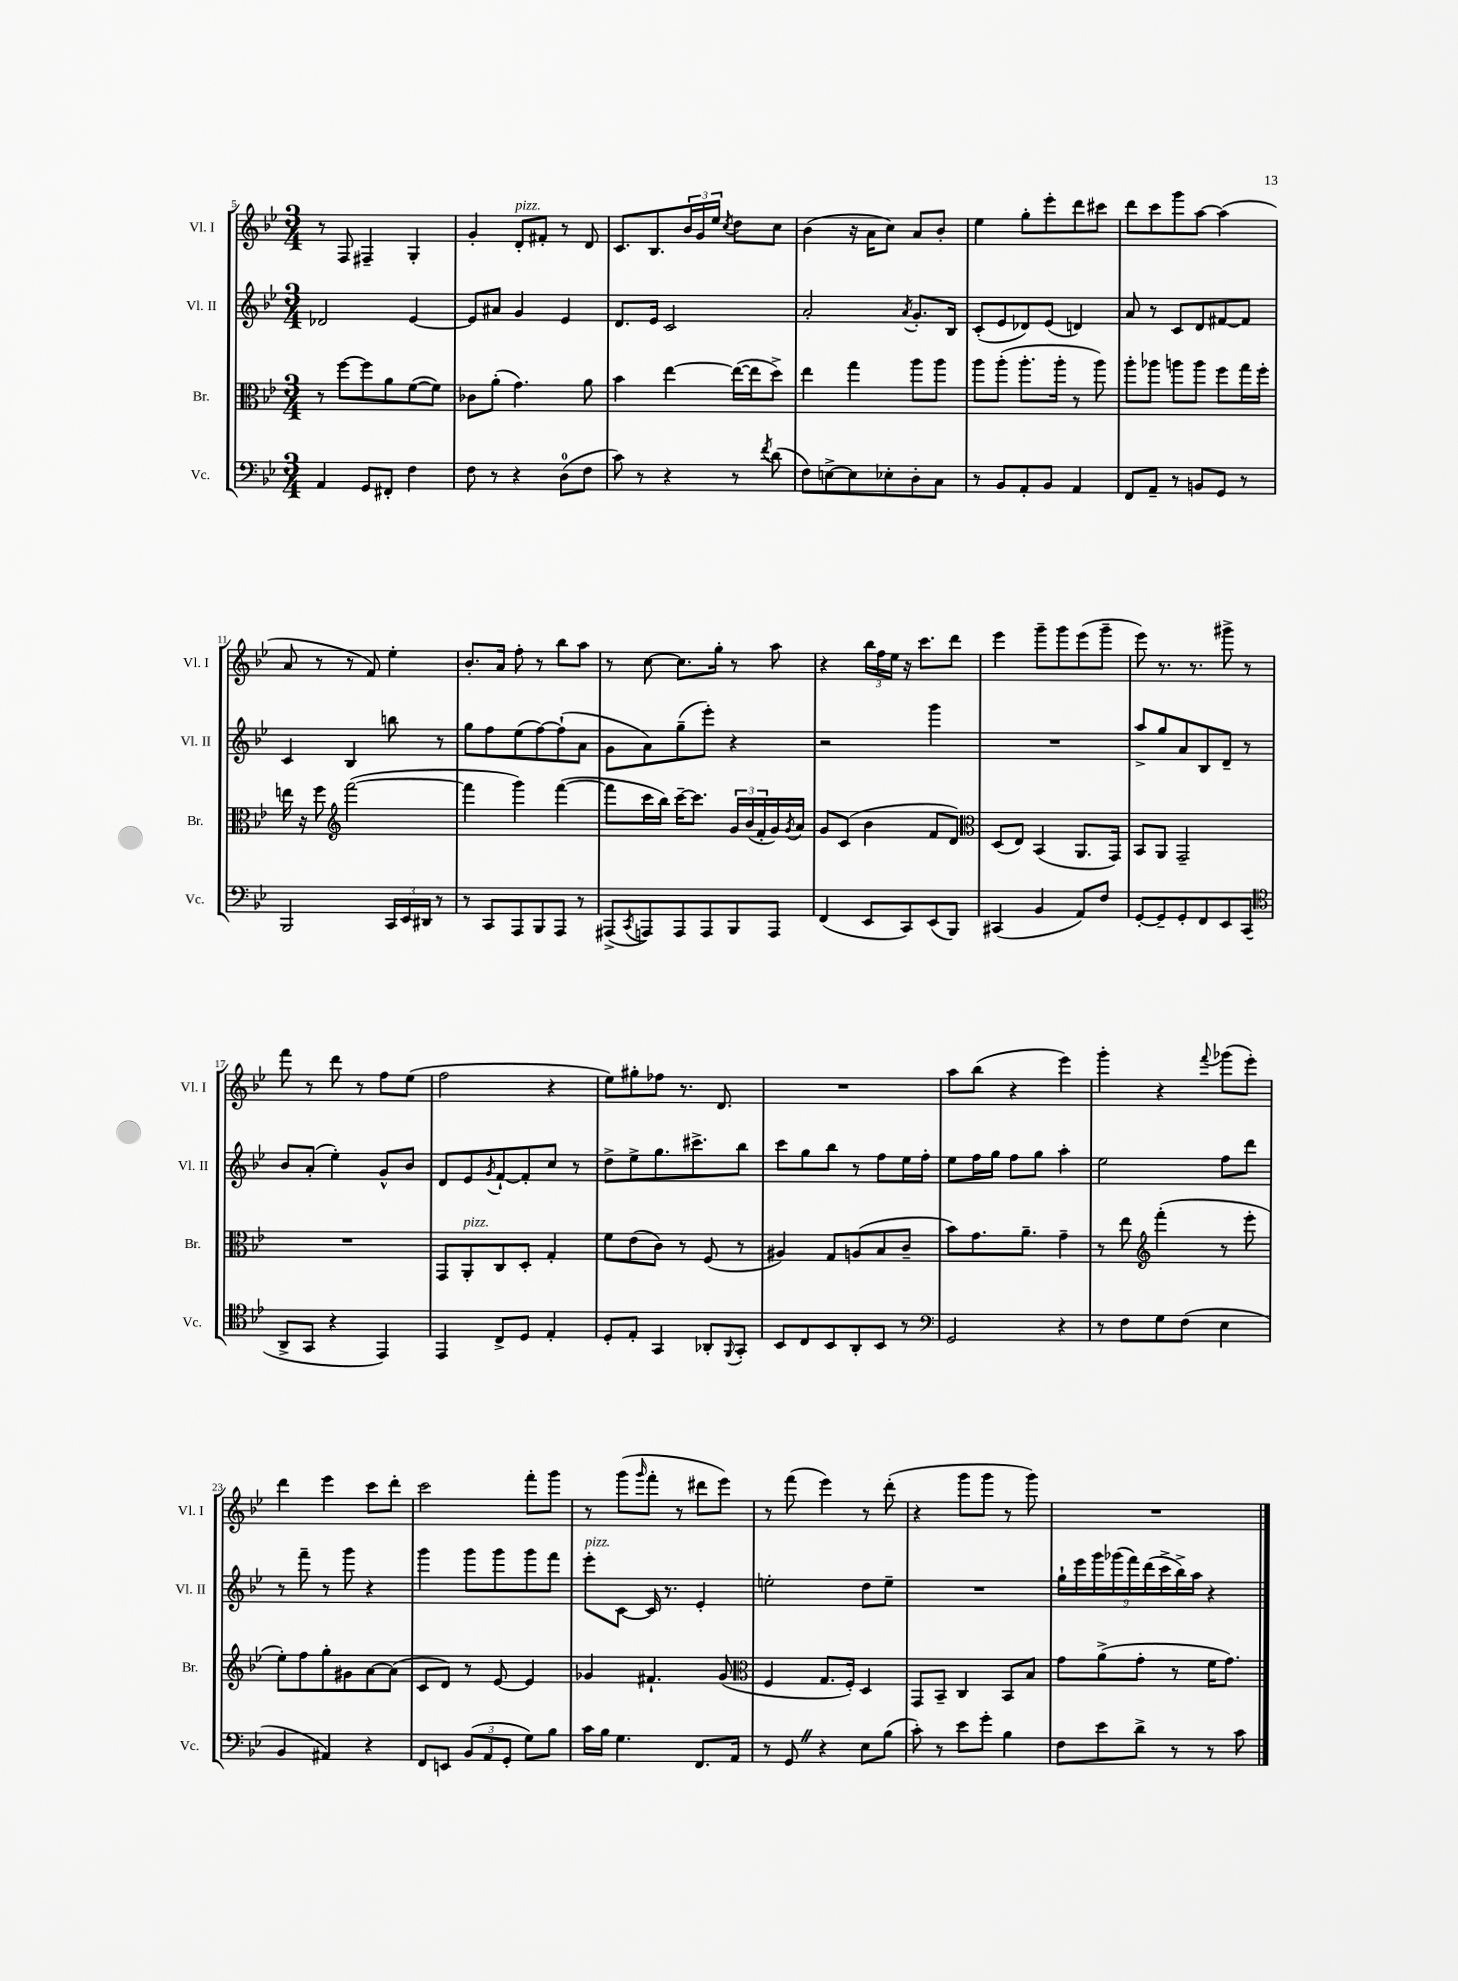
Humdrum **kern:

**kern	**kern	**kern	**kern
*staff4	*staff3	*staff2	*staff1
*clefF4	*clefC3	*clefG2	*clefG2
*k[b-e-]	*k[b-e-]	*k[b-e-]	*k[b-e-]
*M3/4	*M3/4	*M3/4	*M3/4
4AA/	8r	2d-/	8r
.	[8ff\L	.	8F/
8GG/L	8ff\]	.	4F#~/
8FF#'/J	8a\	.	.
4F\	([8f\	[4e-/	4G'/
.	8f\]J)	.	.
=	=	=	=
8F\	8c-\L	8e-/]L	4g'/
8r	(8a'\J	8a#/J	.
4r	4.g\)	4g/	8d'/L
.	.	.	8f#'/J
(8D\L	.	4e-/	8r
8F\J	8a\	.	8d/
=	=	=	=
8c\)	4b-\	8.d/L	8.c/L
8r	.	.	.
.	.	16e-/Jk	8.B-/
4r	[4ee-\	2c/	.
.	.	.	24b-/L
.	.	.	24g/
.	.	.	24ee-/JJ
.	.	.	8qcc/
8r	(16ee-\_LL	.	8dd\L
.	16ee-\]J	.	.
8qf/	.	.	.
(8d\	8dd^\J)	.	8cc\J
=	=	=	=
8F\L)	4ee-\	2a'/	(4b-\
[8E^\	.	.	.
8E\]	4gg\	.	16r
.	.	.	16a\LK
8E-'\	.	.	8cc\J)
.	.	8qa/	.
8D'\	8aa\L	8.g'/L	8a/L
8C\J	8aa\J	.	8b-'/J
.	.	16B-/Jk	.
=	=	=	=
8r	8aa\L	(8c'/L	4ee-\
8BB-/L	(8aa'\J	8e-/	.
8AA'/	8.aa'\L	8d-/)	8gg'\L
8BB-/J	.	(8e-/J	8eee-'\
.	16aa'\Jk	.	.
4AA/	8r	4d/)	8ddd\
.	8aa\)	.	8ccc#\J
=	=	=	=
8FF/L	8aa'\L	8a/	8ddd\L
8AA~/J	8aa-\J	8r	8ccc\
8r	8aa\L	8c/L	8ggg\
8BB/L	8aa\J	8d/	[8aa\J
8GG/J	8ff\L	[8f#/	(4aa\]
8r	16gg\L	8f#/]J	.
.	16ff'\JJ	.	.
=	=	=	=
2BBB-/	16ee\	4c/	8a/
.	16r	.	.
.	8ff\	.	8r
*	*clefG2	*	*
.	([2fff\	4B-/	8r
.	.	.	8f/)
24CC/LL	.	8bb\	4ee-'\
24EE-/	.	.	.
24DD#/JJ	.	.	.
8r	.	8r	.
=	=	=	=
8r	4fff\]	8gg\L	8.b-'/L
8CC/L	.	8ff\	.
.	.	.	16a/Jk
8AAA/	4ggg\)	(8ee-\	8ff'\
8BBB-/	.	[8ff\)	8r
8AAA/J	([4fff\	(8ff`\]	8bb-\L
8r	.	8a\J	8aa\J
=	=	=	=
(8AAA#^/L	8fff\]L	8g\L	8r
8qCC/	.	.	.
8AAA/)	16ccc\L	8a\)	[8cc\
.	16bb-\JJ)	.	.
8AAA/	[16ccc~\LK	(8gg~\	8.cc\]L
.	8.ccc\]J	.	.
8AAA/	.	8eee-'\J)	.
.	.	.	16gg'\Jk
8BBB-/	24g/LL	4r	8r
.	(24b-/	.	.
.	24f'/	.	.
8AAA/J	16g/)	.	8aa\
.	8qg/	.	.
.	16a/JJ	.	.
=	=	=	=
(4FF/	8g/L	2r	4r
.	(8c/J	.	.
8EE-/L	4b-\	.	24bb-\LL
.	.	.	24ff\
.	.	.	24ee-\JJ
8CC/)	.	.	16r
.	.	.	8.ccc\L
(8EE-/	8f/L	4ggg\	.
8BBB-/J)	8d/J)	.	8ddd\J
=	=	=	=
*	*clefC3	*	*
(4CC#/	(8D/L	2.r	4eee-\
.	8E-/J)	.	.
4BB-/	(4BB-/	.	8ggg~\L
.	.	.	8ggg\
8AA/L)	8.AA/L	.	(8eee-\
8F/J	.	.	8ggg~\J
.	16GG/Jk)	.	.
=	=	=	=
[8GG'/L	8BB-/L	8aa^/L	8eee-\)
8GG~/]	8AA/J	8gg/	8.r
8GG'/	2GG~/	8a/	.
.	.	.	8.r
8FF/	.	8B-/	.
8EE-/	.	8d~/J	8ggg#^\
(8CC/J	.	8r	8r
=	=	=	=
*clefC4	*	*	*
8AA^/L	2.r	8b-/L	8fff\
8GG/J	.	(8a'/J	8r
4r	.	4ee-'\)	8ddd\
.	.	.	8r
4EE-/)	.	8g^^/L	8ff\L
.	.	8b-/J	(8ee-\J
=	=	=	=
4EE-/	8GG/L	8d/L	2ff\
.	8AA'/	8e-/	.
.	.	8qg/	.
8C^/L	8C/	[8f`/	.
8D/J	8D'/J	8f'/]	.
4E-'/	4G'/	8cc/J	4r
.	.	8r	.
=	=	=	=
8D'/L	8f\L	8dd^\L	8ee-\L)
8E-'/J	(8e-\	8ee-^\	8gg#'\
4GG/	8c\J)	8.gg\	8ff-\J
.	8r	.	8.r
.	.	8.ccc#^\	.
8AA-'/L	(8F/	.	.
.	.	.	8.d/
8qqFF/	.	.	.
8GG'/J	8r	8bb-\J	.
=	=	=	=
8BB-/L	4A#/)	8ccc\L	2.r
8C/	.	8gg\	.
8BB-/	8G/L	8bb-\J	.
8AA'/	(8A/	8r	.
8BB-/J	8B-/	8ff\L	.
8r	8c~/J	16ee-\L	.
.	.	16ff'\JJ	.
=	=	=	=
*clefF4	*	*	*
2GG/	8b-\L)	8ee-\L	8aa\L
.	8.g\	16ff\L	(8bb-\J
.	.	16gg\JJ	.
.	.	8ff\L	4r
.	8.a~\J	.	.
.	.	8gg\J	.
4r	4g~\	4aa'\	4eee-\)
=	=	=	=
8r	8r	2ee-\	4ggg'\
8F\L	8ee-\	.	.
*	*clefG2	*	*
8G\	(4fff'\	.	4r
(8F\J	.	.	.
.	.	.	8qqfff/
4E-\	8r	8ff\L	(8ggg-\L
.	8eee-'\	8ddd\J	8eee-'\J)
=	=	=	=
4BB-/	8ee-'\L)	8r	4ddd\
.	8ff\	8fff~\	.
4AA#/)	8gg'\	8r	4eee-\
.	8g#\	8ggg\	.
4r	[8a\	4r	8ccc\L
.	(8a\]J	.	8ddd'\J
=	=	=	=
8FF/L	8c/L	4ggg\	2ccc\
8EE/J	8d/J)	.	.
(12BB-/L	8r	8ggg\L	.
12AA/	.	.	.
.	[8e-/	8ggg\	.
12GG'/J	.	.	.
8G\L)	4e-/]	8ggg\	8fff'\L
8B-\J	.	8fff\J	8ggg\J
=	=	=	=
16c\LL	4g-/	8eee-'\L	8r
16B-\JJ	.	.	.
4.G\	.	[8c\J	(8ggg\L
.	.	.	16qqggg/
.	4.f#`/	16c/]	8fff'\J
.	.	8.r	.
.	.	.	8r
8.FF/L	.	4e-'/	8ddd#\L
.	(8g-/	.	8eee-\J)
16AA/Jk	.	.	.
=	=	=	=
*	*clefC3	*	*
8r	4F/	2ee'\	8r
8GG/	.	.	(8fff\
4r	8.G/L	.	4eee-\)
.	16F'/Jk)	.	.
8E-\L	4D/	8dd\L	8r
(8B-\J	.	8ee~\J	(8ddd'\
=	=	=	=
8c'\)	8GG/L	2.r	4r
8r	8BB-~/J	.	.
8e-\L	4C/	.	8ggg\L
8g'\J	.	.	8ggg\J
4B-\	8BB-/L	.	8r
.	8B-/J	.	8ggg\)
=	=	=	=
8F\L	8g\L	18gg`\LL	2.r
.	.	18eee-\	.
.	.	18ggg\	.
8e-\	(8a^\	.	.
.	.	(18ggg-\	.
.	.	18fff\)	.
8d^\J	8g'\J	.	.
.	.	(18ddd\	.
.	.	18ccc^\	.
8r	8r	.	.
.	.	18bb-^\)	.
.	.	18aa\JJ	.
8r	16f\LK	4r	.
.	8.g\J)	.	.
8c\	.	.	.
==	==	==	==
*-	*-	*-	*-
